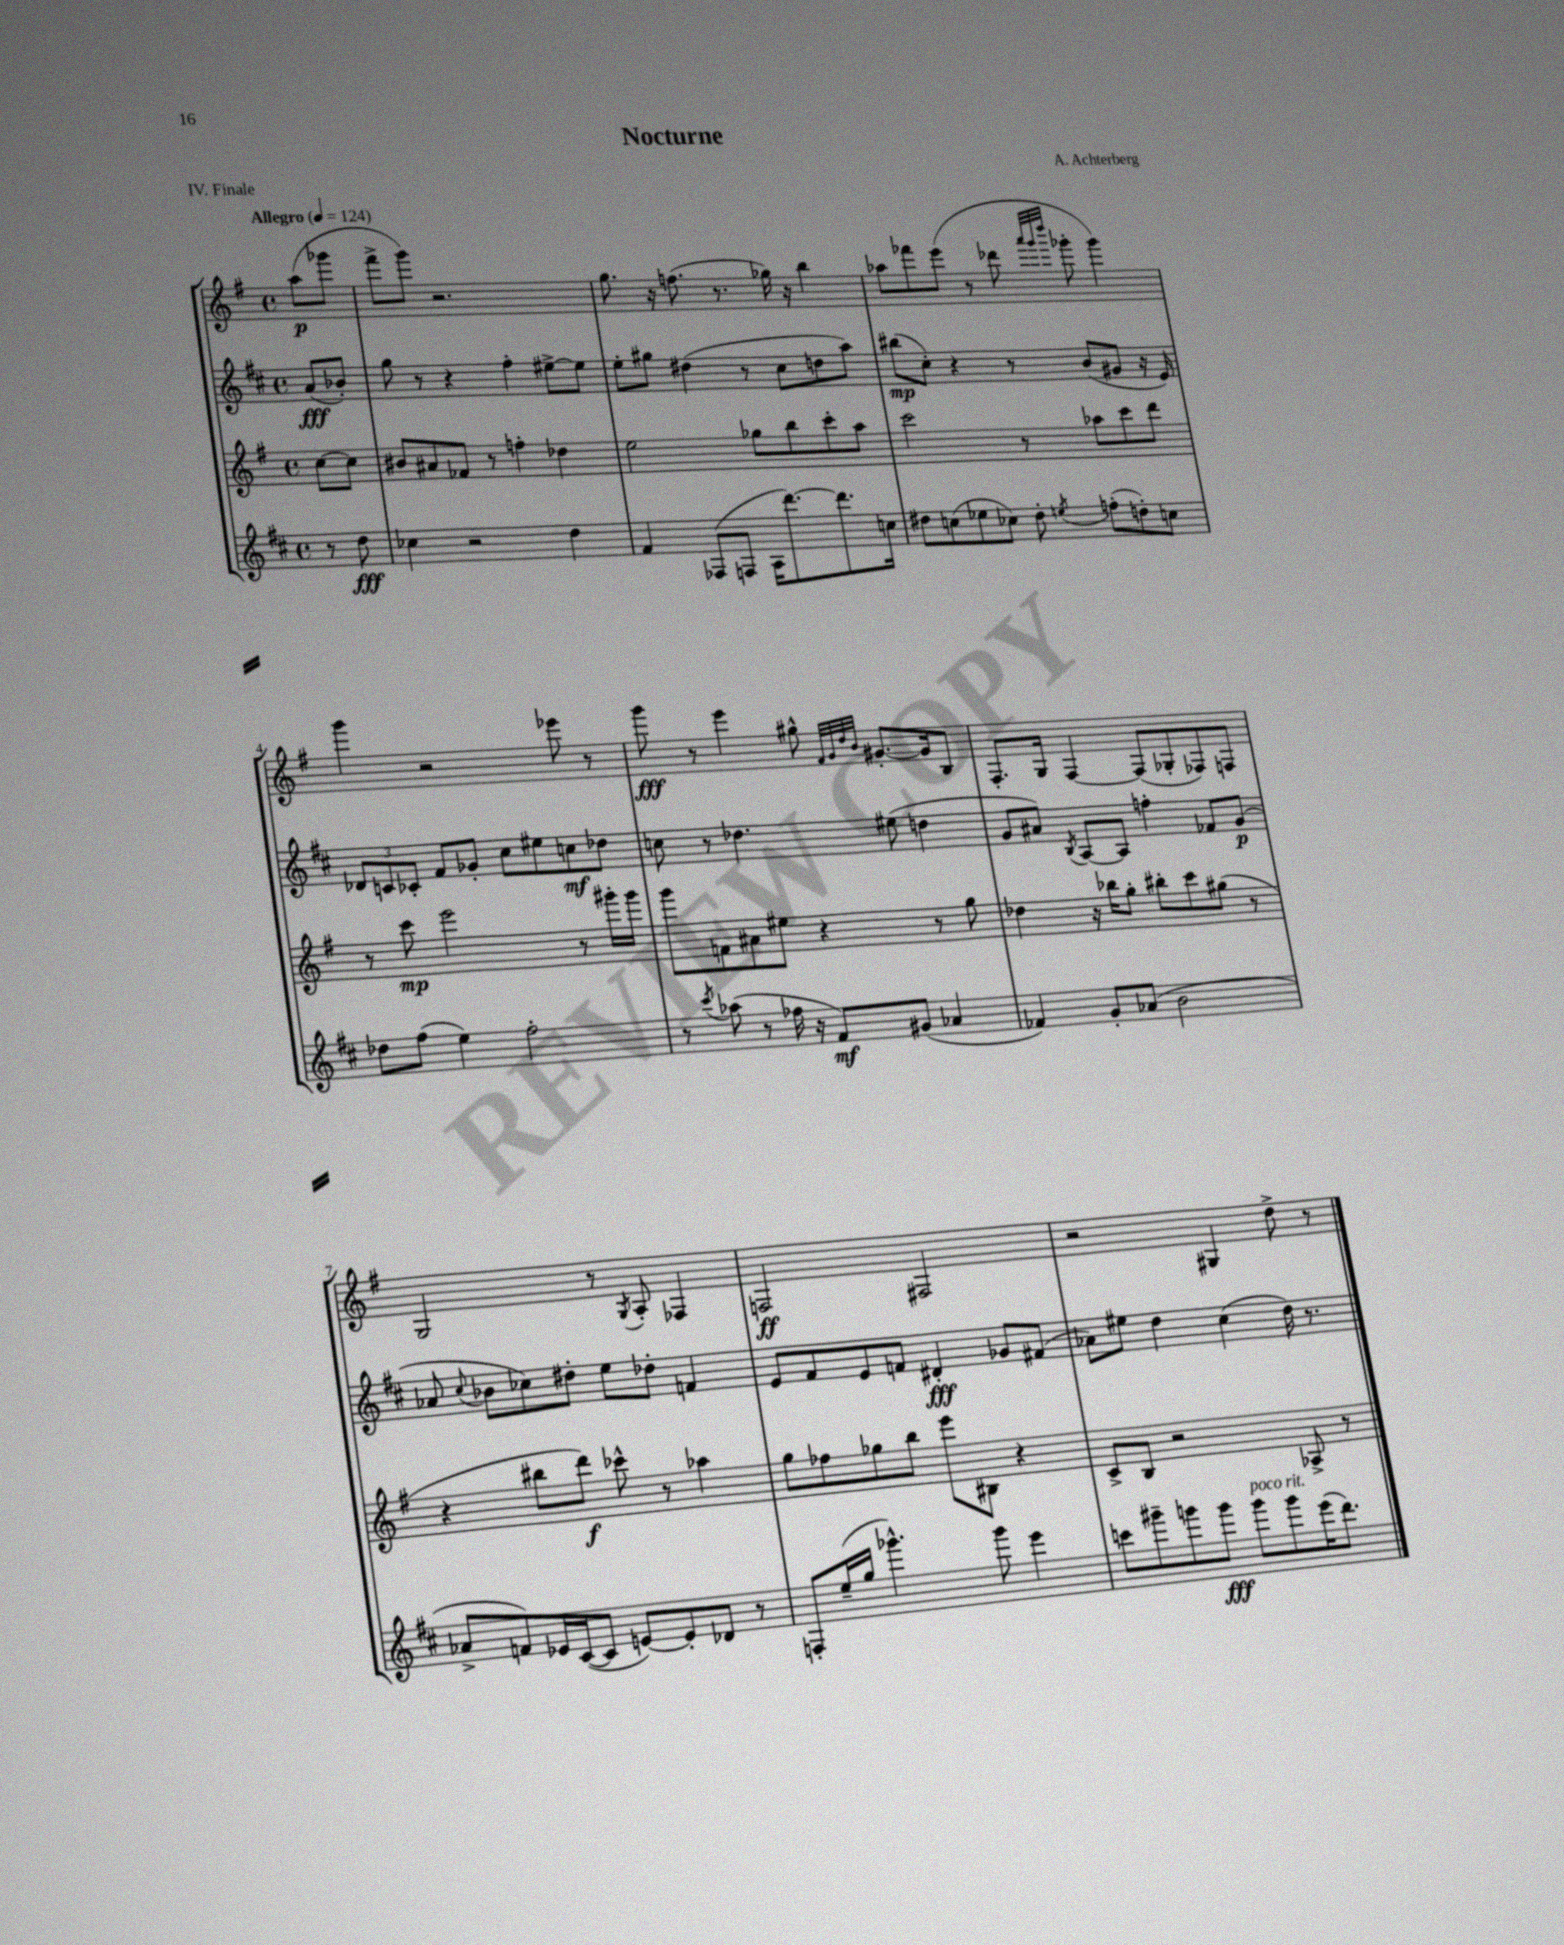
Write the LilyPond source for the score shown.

\header { title = "Nocturne" composer = "A. Achterberg" piece = "IV. Finale" }
<<
\new StaffGroup <<
\new Staff = "s0" {
    \clef treble \key g \major \defaultTimeSignature \time 4/4 \partial 4 \tempo "Allegro" 4 = 124
    \autoBeamOff a''8[\p( ges'''8] |
    fis'''8[-> g'''8]) r2. |
    g''8. r16 f''8.( r8. ges''16) r16 b''4 |
    aes''8[ fes'''8 e'''8]( r8 des'''8 \grace { a'''32[ g'''32 d''''32] } ges'''8-. ges'''4) |
    g'''4 r2 ees'''8 r8 |
    g'''8\fff r8 e'''4 gis''8-^ \grace { fis'32[ g'32 d''32 b'32] } gis'8.[~-. gis'16 b8] |
    fis8.[-. g16] fis4~ fis8[( ges8-. fes8) f8] |
    g2 r8 \acciaccatura { g8 } a8-. fes4 |
    f2\ff fis2 |
    r2 gis4 d''8-> r8 \bar "|." |
}
\new Staff = "s1" {
    \clef treble \key d \major \defaultTimeSignature \time 4/4 \partial 4
    \autoBeamOff a'8[\fff( bes'8]-.) |
    g''8 r8 r4 fis''4-. eis''8[~-> eis''8] |
    e''8[-. gis''8] dis''4( r8 cis''8[ d''8 a''8]) |
    bis''8[\mp( cis''8]-.) r4 r8 b'8[( gis'8] r16 e'16) |
    \tuplet 3/2 { des'8[ c'8 ces'8]-. } fis'8[ ges'8]-. cis''8[ eis''8 c''8\mf des''8] |
    c''8 r8 des''4. eis''8( d''4 |
    g'8[ ais'8]) \acciaccatura { b8 } a8[~ a8] f''4-. fes'8[ g'8]\p( |
    aes'8 \appoggiatura { cis''8 } bes'8[ ces''8) dis''8]-. e''8[ des''8]-. f'4 |
    e'8[ fis'8 e'8 f'8] dis'4-.\fff ges'8[ fis'8]( |
    aes'8[) eis''8] d''4 cis''4( d''16) r8. \bar "|." |
}
\new Staff = "s2" {
    \clef treble \key g \major \defaultTimeSignature \time 4/4 \partial 4
    \autoBeamOff c''8[~ c''8] |
    bis'8[ ais'8 fes'8] r8 f''4-. des''4 |
    e''2 ges''8[ b''8 c'''8-. a''8] |
    c'''2 r8 aes''8[ c'''8 d'''8] |
    r8 c'''8\mp e'''2 r8 gis'''16[-. gis'''16] |
    g'''8[ f'8 ais'8 eis''8] r4 r8 g''8 |
    des''4 r16 bes''16[ g''8]-. bis''8[-. c'''8 gis''8]( r8 |
    r4 bis''8[ d'''8]\f) ces'''8-^ r8 aes''4 |
    g''8[ fes''8 ges''8 b''8] e'''8[ bis8] r4 |
    c'8[-> b8] r2 aes8-> r8 \bar "|." |
}
\new Staff = "s3" {
    \clef treble \key d \major \defaultTimeSignature \time 4/4 \partial 4
    \autoBeamOff r8 d''8\fff |
    ces''4 r2 d''4 |
    fis'4 fes8[( f8] a16[ d'''8.~) d'''8. c''16] |
    dis''8[ c''8( ees''8 ces''8]) dis''8-. \acciaccatura { e''8 } f''8[-.( d''8-.) c''8] |
    des''8[ fis''8]( e''4) fis''2-. |
    r8 \acciaccatura { cis'''8 } aes''8( r8 fes''16 r16 fis'8[\mf) gis'8]( aes'4 |
    fes'4) g'8[-. aes'8]( b'2 |
    aes'8[-> f'8) ees'16 cis'16~( cis'8] e'8[~) e'8-. des'8] r8 |
    f8[-. e''16--( g''16] ges'''4.-^) ges'''8 e'''4 |
    c'''8[ gis'''8-- g'''8 g'''8]\fff g'''8[^\markup { \italic "poco rit." } g'''8 e'''16( d'''8.]) \bar "|." |
}
>>
>>
